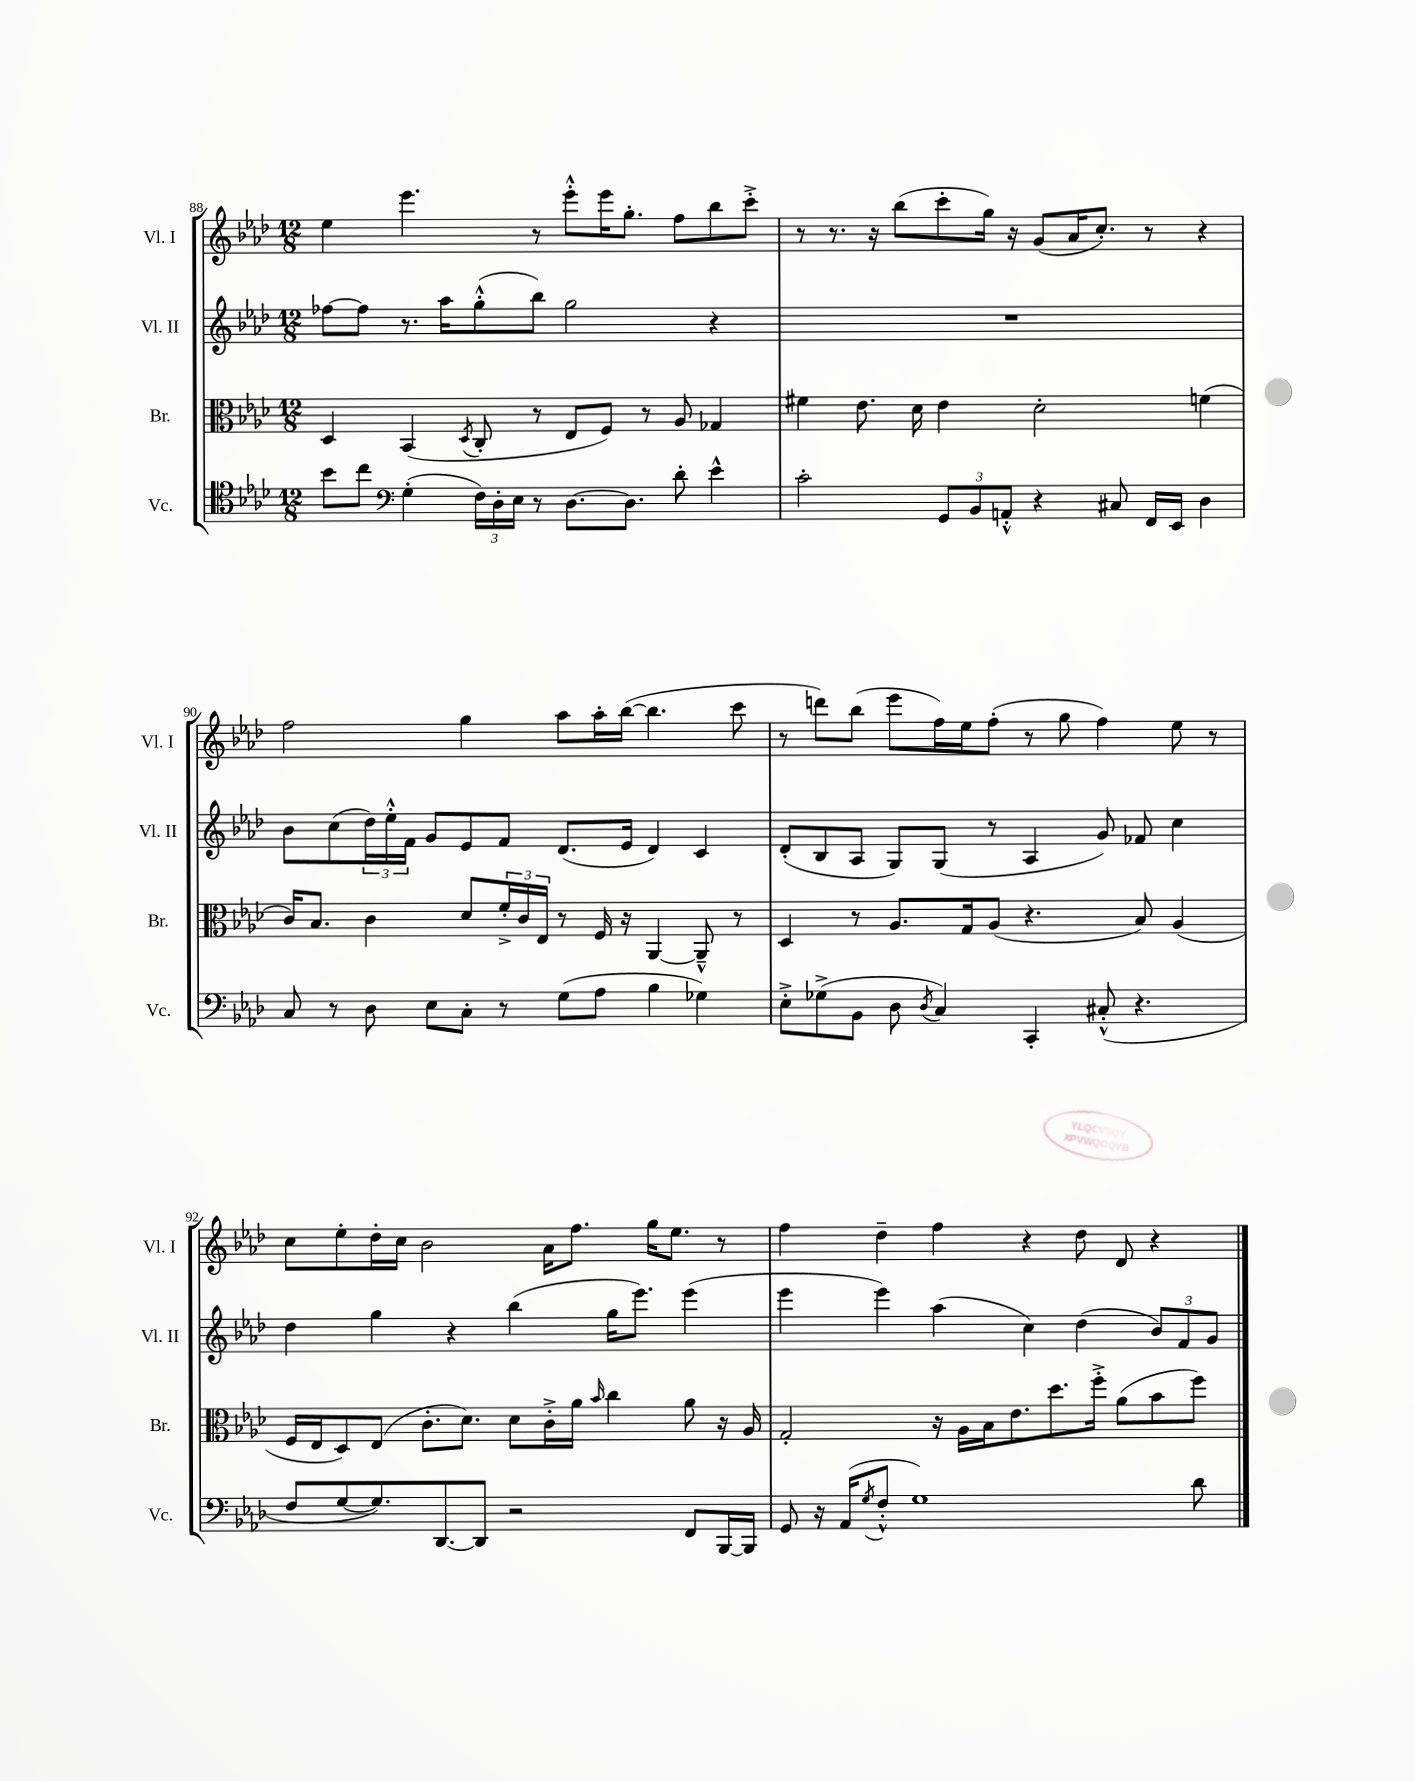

**kern	**kern	**kern	**kern
*part4	*part3	*part2	*part1
*staff4	*staff3	*staff2	*staff1
*I"Vc.	*I"Br.	*I"Vl. II	*I"Vl. I
*I'Vc.	*I'Br.	*I'Vl. II	*I'Vl. I
*clefC4	*clefC3	*clefG2	*clefG2
*k[b-e-a-d-]	*k[b-e-a-d-]	*k[b-e-a-d-]	*k[b-e-a-d-]
*M12/8	*M12/8	*M12/8	*M12/8
=88	=88	=88	=88
8b-\L	4D-/	[8ff-X\L	4ee-\
8cc\J	.	8ff-\J]	.
*clefF4	*	*	*
(4G'\	(4BB-/	8.r	4.eee-\
.	.	16aa-\KL	.
.	8qD-/	.	.
24F\LL)	8C'/	(8gg'^^\	.
24D-'\	.	.	.
24E-\JJ	.	.	.
8r	8r	8bb-\J)	8r
[8.D-\L	8E-/L	2gg\	8eee-'^^\L
.	8F/J)	.	16eee-\K
8.D-\J]	.	.	8.gg'\J
.	8r	.	.
8d-'\	8A-/	.	8ff\L
4e-^^\	4G-X/	4r	8bb-\
.	.	.	8ccc'^\J
=89	=89	=89	=89
2c'\	4f#X\	1.r	8r
.	.	.	8.r
.	8.e-\	.	.
.	.	.	16r
.	.	.	(8bb-\L
.	16d-\	.	.
12GG/L	4e-\	.	8ccc'\
12BB-/	.	.	.
.	.	.	16gg\Jk)
12AAn'^^/J	.	.	.
.	.	.	16r
4r	2d-'\	.	(8g/L
.	.	.	16a-/K
.	.	.	8.cc'/J)
8C#X/	.	.	.
16FF/LL	.	.	8r
16EE-/JJ	.	.	.
4D-\	(4fn\	.	4r
!!LO:LB:g=z
=90	=90	=90	=90
8C/	16c/KL)	8b-\L	2ff\
.	8.B-/J	.	.
8r	.	(8cc\	.
8D-\	4c\	24dd-\L)	.
.	.	24ee-'^^\	.
.	.	24f\JJ	.
8E-\L	.	8g/L	.
8C'\J	8d-/L	8e-/	4gg\
8r	24f'^/L	8f/J	.
.	24c/	.	.
.	24E-/JJ	.	.
(8G\L	8r	(8.d-/L	8aa-\L
8A-\J	16F/	.	16aa-'\L
.	16r	16e-/Jk	([16bb-\JJ
4B-\	[4AA-/	4d-/)	4.bb-\]
4G-X\)	8AA-~^^/]	4c/	.
.	8r	.	8ccc\
=91	=91	=91	=91
8E-'^\L	4D-/	(8d-'/L	8r
(8G-X^\	.	8B-/	8dddn\L)
8BB-\J	8r	8A-/J	(8bb-\J
8D-\	8.A-/L	8G/L)	8eee-\L
8qD-/	.	.	.
4C/)	.	(8G/J	16ff\L)
.	16G/k	.	16ee-\J
.	(8A-/J	8r	(8ff'\J
4CC'/	4.r	4A-/	8r
.	.	.	8gg\
(8C#X'^^/	.	8g/)	4ff\)
4.r	8B-/)	8f-X/	.
.	(4A-/	4cc\	8ee-\
.	.	.	8r
!!LO:LB:g=z
=92	=92	=92	=92
8F/L	16F/LL	4dd-\	8cc\L
.	16E-/J	.	.
[8G/	8D-/)	.	8ee-'\
8.G/])	(8E-/J	4gg\	16dd-'\L
.	.	.	16cc\JJ
.	8.c'\L	.	2b-\
[8.DD-/	.	.	.
.	.	4r	.
.	8.d-\J)	.	.
8DD-/J]	.	.	.
2r	8d-\L	(4bb-\	.
.	16c'^\L	.	16a-\KL
.	16a-\JJ	.	8.ff\J
.	16qqb-/	.	.
.	4cc\	16gg\KL	.
.	.	8.eee-\J)	.
.	.	.	16gg\KL
.	.	.	8.ee-\J
8FF/L	8a-\	(4eee-\	.
[16BBB-/L	16r	.	8r
16BBB-/JJ]	16A-/	.	.
=93	=93	=93	=93
8GG/	2G'/	4eee-\	4ff\
16r	.	.	.
(16AA-/KL	.	.	.
8qG/	.	.	.
8F'^^/J	.	4eee-\)	4dd-~\
1G)	.	.	.
.	16r	(4aa-\	4ff\
.	16A-\LL	.	.
.	16B-\J	.	.
.	8.e-\	.	.
.	.	4cc\)	4r
.	8.dd-\	.	.
.	.	(4dd-\	8dd-\
.	16ff'^\Jk	.	.
.	(8a-\L	.	8d-/
.	8b-\	12b-/L)	4r
.	.	12f/	.
8d-\	8ff\J)	.	.
.	.	12g/J	.
==	==	==	==
*-	*-	*-	*-
